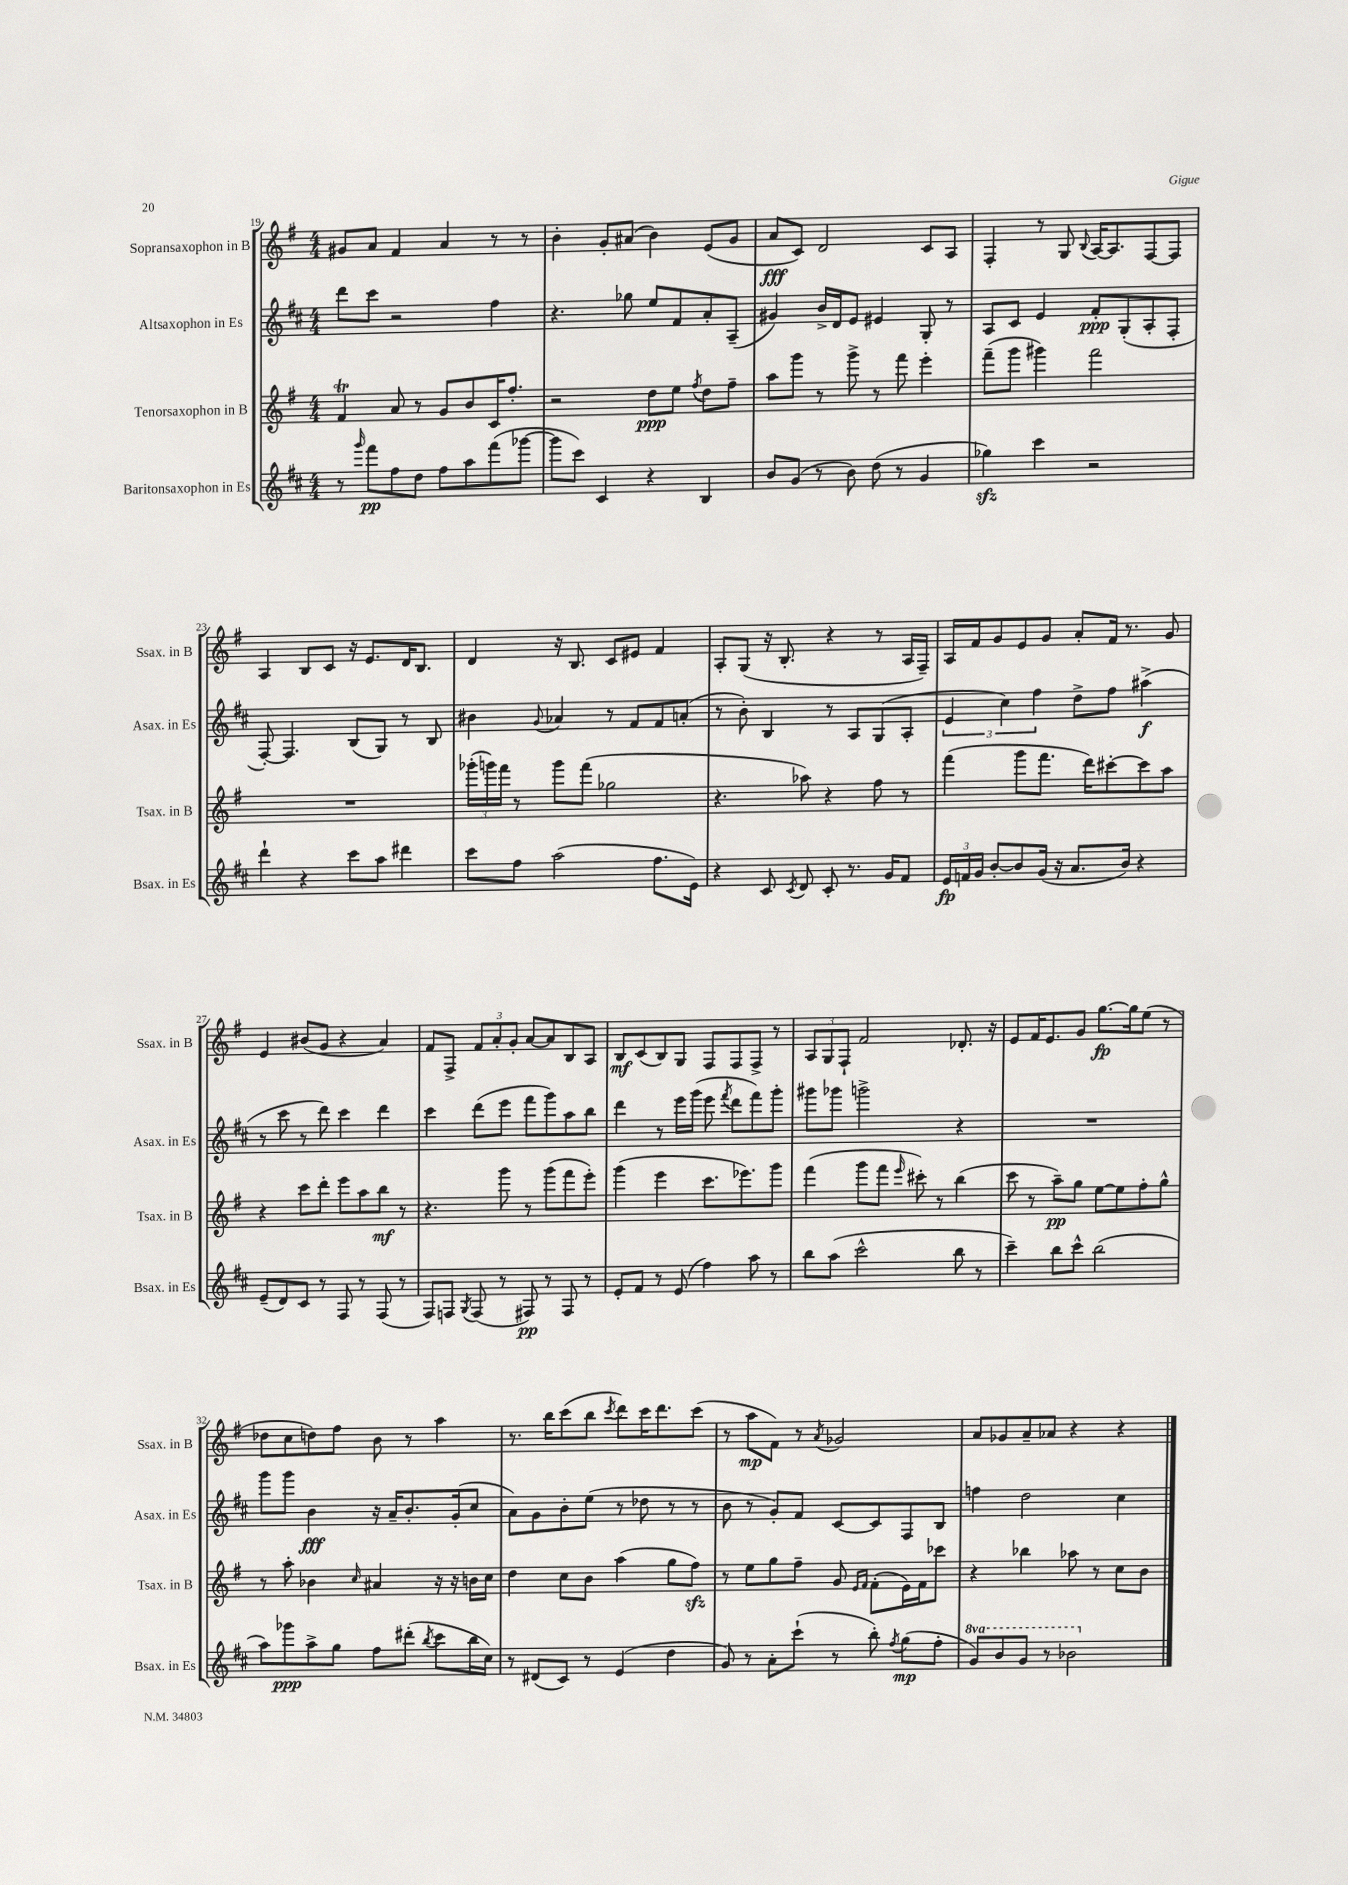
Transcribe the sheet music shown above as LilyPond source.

<<
\new StaffGroup <<
\new Staff = "s0" \with { instrumentName = "Sopransaxophon in B" shortInstrumentName = "Ssax. in B" } {
    \clef treble \key g \major \numericTimeSignature \time 4/4
    \autoBeamOff gis'8[ a'8] fis'4 a'4 r8 r8 |
    b'4-. g'8[-. ais'8]( b'4) e'8[( g'8] |
    a'8[\fff c'8]) d'2 c'8[ a8] |
    fis4-. r8 g8 \appoggiatura { b8 } a16[~ a8. fis8~ fis8] |
    a4 b8[ c'8] r16 e'8.[ d'16 b8.] |
    d'4 r16 b8. c'8[ eis'8] fis'4 |
    a8[-. g8]( r16 b8.-. r4 r8 a16[ fis16]--) |
    a16[ fis'16 g'8 e'8 g'8] a'8[-. fis'16] r8. g'8 |
    e'4 bis'8[( g'8] r4 a'4) |
    fis'8[ fis8]-> \tuplet 3/2 { fis'8[ a'8-. g'8]-. } a'8[~ a'8 b8 a8] |
    b8[\mf c'8( b8) g8] fis8[ fis8 fis8]-> r8 |
    \tuplet 3/2 { a8[ g8 fis8]-! } fis'2 des'8.-. r16 |
    e'8[ fis'16 e'8. g'8] g''8.[~\fp g''16 e''8]( r8 |
    des''8[ c''8 d''8) fis''8] b'8 r8 a''4 |
    r8. b''16[ c'''8( b''8] \acciaccatura { c'''8 } d'''8[) c'''16 d'''8. c'''8]( |
    r8 a''8[\mp fis'8]) r8 \acciaccatura { a'8 } ges'2 |
    a'8[ ges'8 a'8-- aes'8] r4 r4 \bar "|." |
}
\new Staff = "s1" \with { instrumentName = "Altsaxophon in Es" shortInstrumentName = "Asax. in Es" } {
    \clef treble \key d \major \numericTimeSignature \time 4/4
    \autoBeamOff d'''8[ cis'''8] r2 fis''4 |
    r4. ges''8 e''8[ fis'8 a'8-. a8]--( |
    gis'4) b'16[-> d'16 e'8] eis'4 g8-. r8 |
    a8[ cis'8] e'4 fis'8[-.\ppp g8-.( a8-. fis8]-. |
    fis8~-.) fis4. b8[( g8]) r8 b8 |
    bis'4 \appoggiatura { g'8 } aes'4 r8 fis'8[ fis'8 a'8]-.( |
    r8 b'8-.) b4 r8 a8[ g8( a8]-. |
    \tuplet 3/2 { e'4 cis''4) fis''4 } d''8[-> fis''8] ais''4->\f( |
    r8 cis'''8 r8 d'''8) cis'''4 d'''4 |
    cis'''4 d'''8[( e'''8] fis'''8[ g'''8) a''8 b''8] |
    d'''4 r8 e'''16[ g'''16]( e'''8 \acciaccatura { fis'''8 } d'''8[ fis'''8) g'''8]-. |
    gis'''8[ ges'''8] g'''2-> r4 |
    R1 |
    g'''8[ g'''8] b'4\fff r16 a'16[-- b'8.-. g'16-.( cis''8] |
    a'8[) g'8 b'8-. e''8]( r8 des''8 r8 r8 |
    b'8 r8 g'8[-.) fis'8] cis'8[~ cis'8 fis8 b8] |
    f''4 d''2 cis''4 \bar "|." |
}
\new Staff = "s2" \with { instrumentName = "Tenorsaxophon in B" shortInstrumentName = "Tsax. in B" } {
    \clef treble \key g \major \numericTimeSignature \time 4/4
    \autoBeamOff fis'4\trill a'8 r8 g'8[ b'8 c'16 fis''8.]-. |
    r2 d''8[\ppp e''8] \acciaccatura { fis''8 } d''8[ fis''8]-- |
    a''8[ g'''8] r8 g'''8-> r8 fis'''8 e'''4-. |
    fis'''8[--( g'''8] gis'''4) fis'''2 |
    R1 |
    \tuplet 3/2 { ges'''16[-.( g'''16) fis'''16] } r8 g'''8[ fis'''8]( ges''2 |
    r4. aes''8) r4 fis''8 r8 |
    fis'''4( g'''8[ fis'''8.] d'''16[) cis'''8~-. cis'''8 a''8] |
    r4 c'''8[ d'''8]-. e'''8[ a''8 b''8]\mf r8 |
    r4. g'''8 r8 g'''8[( fis'''8 e'''8]-.) |
    g'''4( e'''4 c'''8.[ ees'''8.) g'''8] |
    fis'''4( g'''8[ fis'''8] \grace { e'''16 } cis'''8-.) r8 b''4( |
    c'''8 r8 a''8[--\pp) g''8] e''8[~ e''8 fis''8-. g''8]-^ |
    r8 a''8-. bes'4 \grace { c''16 } ais'4 r16 r16 b'16[ c''16] |
    d''4 c''8[ b'8] a''4( g''8[ fis''8]\sfz) |
    r8 e''8[ g''8 fis''8]-- g'8 \grace { e'16[ fis'16] } fis'8[-.( e'16) fis'16 ces'''8] |
    r4 bes''4 aes''8 r8 c''8[ b'8] \bar "|." |
}
\new Staff = "s3" \with { instrumentName = "Baritonsaxophon in Es" shortInstrumentName = "Bsax. in Es" } {
    \clef treble \key d \major \numericTimeSignature \time 4/4 \set Staff.ottavationMarkups = #ottavation-simple-ordinals
    \autoBeamOff r8 \grace { g'''16 } fis'''8[\pp fis''8 d''8] fis''8[ a''8 fis'''8( ges'''8]~ |
    ges'''8[ cis'''8]) cis'4 r4 b4 |
    b'8[ g'8]( r8 b'8) d''8( r8 g'4 |
    ges''4\sfz) cis'''4 r2 |
    d'''4-! r4 cis'''8[ a''8] dis'''4 |
    cis'''8[ fis''8] a''2( fis''8.[ e'16]) |
    r4 cis'8 \acciaccatura { cis'8 } d'8 cis'8-. r8. g'16[ fis'8] |
    \tuplet 3/2 { e'16[\fp f'16 g'16] } b'8[~-. b'8 g'16]( r16 a'8.[ b'16]) r4 |
    e'8[--( d'8) cis'8] r8 fis8 r8 fis8( r8 |
    fis8[) f8] \acciaccatura { g8 } f8( r8 fis8\pp) r8 fis8 r8 |
    e'8[-. fis'8] r8 e'8( fis''4) a''8 r8 |
    b''8[ a''8]( cis'''2-^ b''8 r8 |
    cis'''4--) b''8[ cis'''8]-^ b''2( |
    a''8[) ges'''8\ppp a''8-> g''8] fis''8[ dis'''8]-.( \acciaccatura { b''8 } cis'''8[ b''16 cis''16]) |
    r8 dis'8[( cis'8]) r8 e'4( d''4 |
    g'8) r8 a'8[-. cis'''8]-!( r8 b''8-.) \acciaccatura { fis''8 } g''8[\mp( fis''8]-. |
    \ottava #1 g''8[) b''8 g''8] r8 bes''2 \ottava #0 \bar "|." |
}
>>
>>
\layout { \context { \Score currentBarNumber = #19 } }
